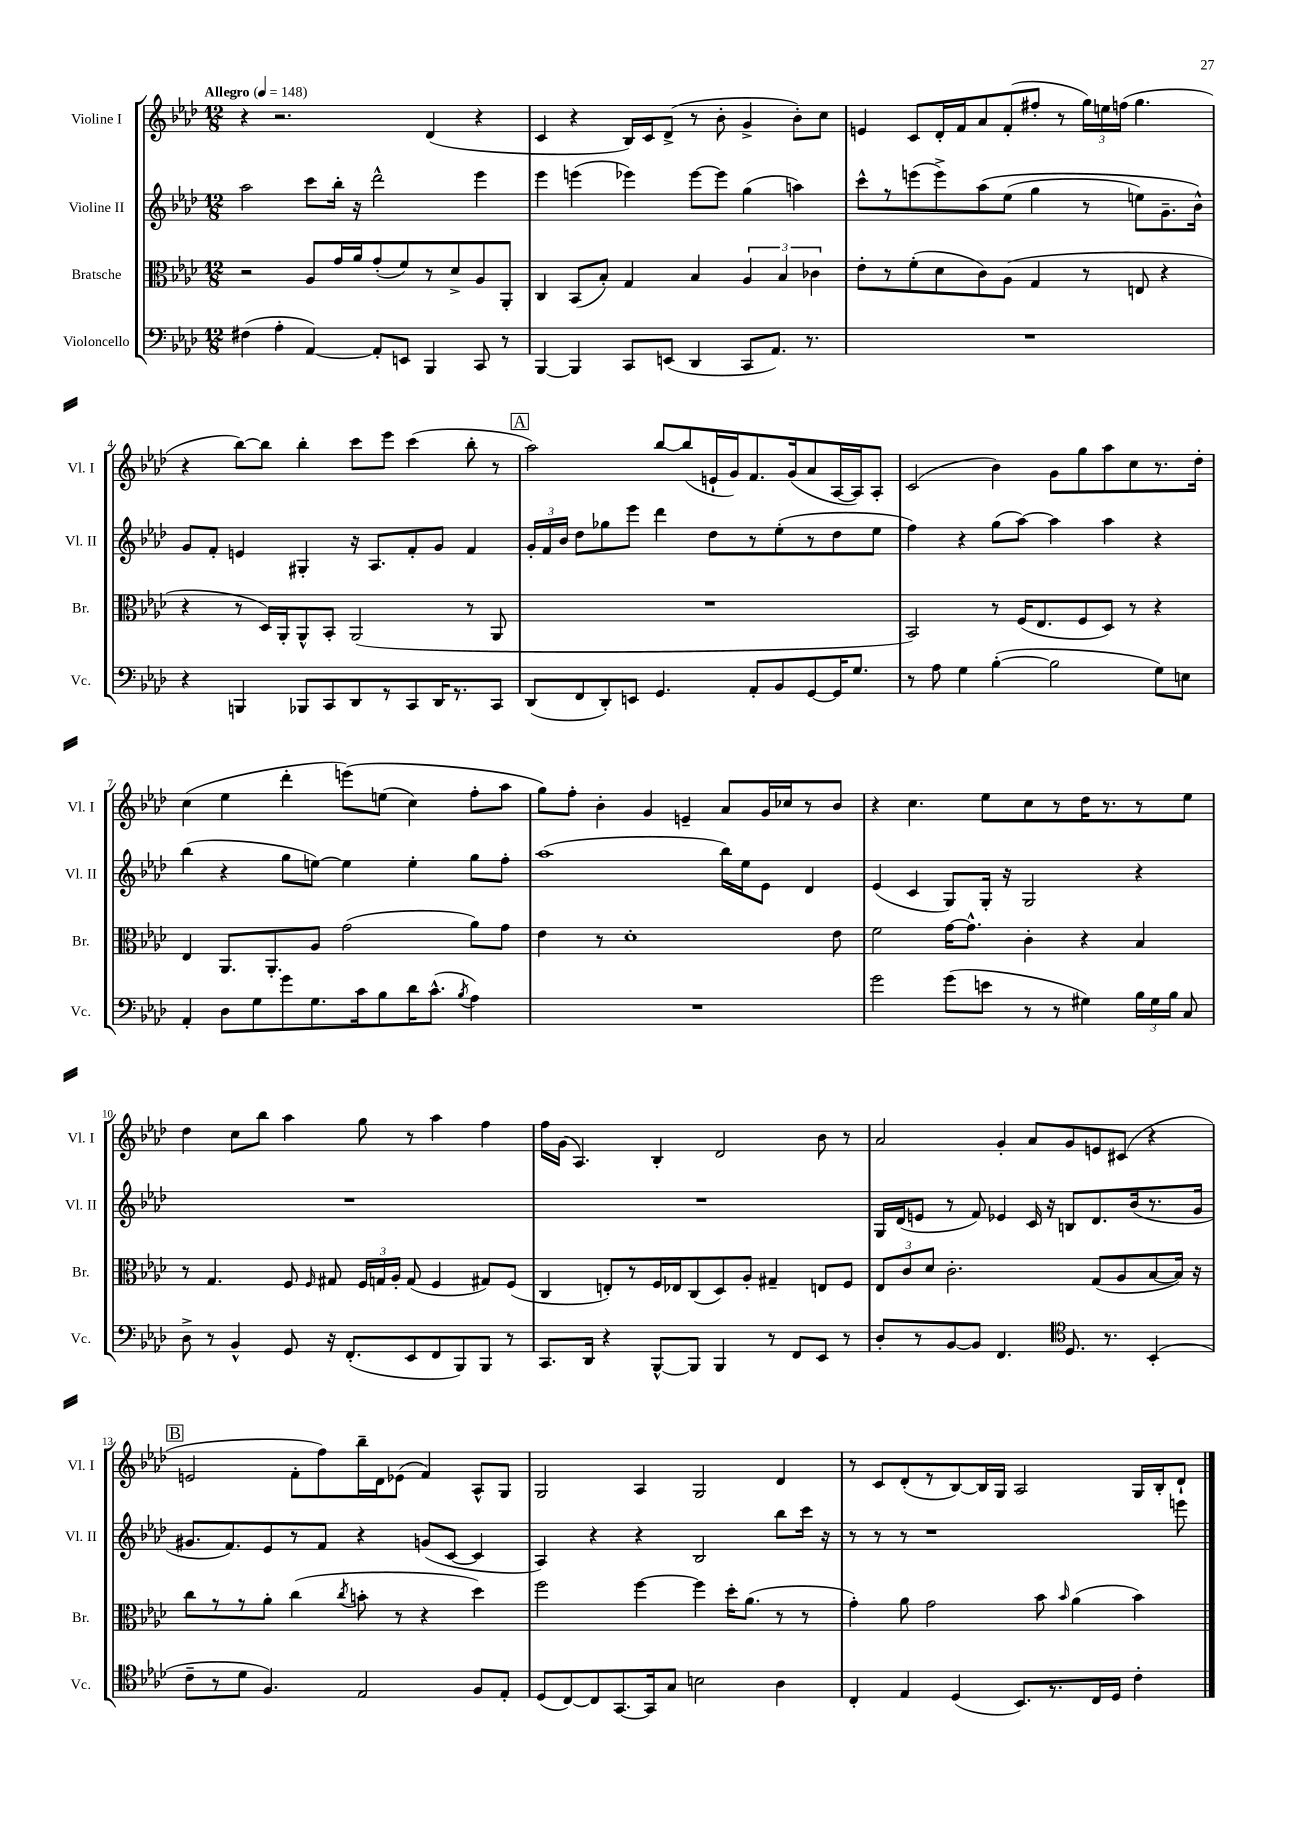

**kern	**kern	**kern	**kern
*part4	*part3	*part2	*part1
*staff4	*staff3	*staff2	*staff1
*I"Violoncello	*I"Bratsche	*I"Violine II	*I"Violine I
*I'Vc.	*I'Br.	*I'Vl. II	*I'Vl. I
*clefF4	*clefC3	*clefG2	*clefG2
*k[b-e-a-d-]	*k[b-e-a-d-]	*k[b-e-a-d-]	*k[b-e-a-d-]
*M12/8	*M12/8	*M12/8	*M12/8
*MM148	*MM148	*MM148	*MM148
=1	=1	=1	=1
!	!	!	!LO:TX:a:B:t=Allegro
(4F#X\	2r	2aa-\	4r
4A-'\	.	.	2.r
[4AA-/)	8A-/L	8ccc\L	.
.	16g/L	16bb-'\Jk	.
.	16a-/J	16r	.
8AA-'/L]	(8g'/	2ddd-^^\	.
8EEn/J	8f/)	.	.
4BBB-/	8r	.	(4d-/
.	8d-^/	.	.
8CC/	8A-/	4eee-\	4r
8r	8AA-'/J	.	.
=2	=2	=2	=2
[4BBB-/	4C/	4eee-\	4c/
4BBB-/]	(8BB-/L	(4eeen\	4r
.	8B-'/J)	.	.
8CC/L	4G/	4eee-X\)	16B-/LL)
.	.	.	16c/J
(8EEn/J	.	.	(8d-^/J
4DD-/	4B-/	[8eee-\L	8r
.	.	8eee-\J]	8b-'\
8CC/L	6A-/	(4gg\	4g^/
8.AA-/J)	.	.	.
.	6B-/	.	.
.	.	4aan\)	8b-'\L)
8.r	.	.	.
.	6c-X\	.	.
.	.	.	8cc\J
=3	=3	=3	=3
1.r	8e-'\L	8ccc^^\L	4en/
.	8r	8r	.
.	(8f'\	(8eeen\	8c/L
.	8d-\	8eee^\)	16d-'/L
.	.	.	16f/J
.	8c\)	(8aa-\	8a-/
.	(8A-\J	(8ee-\J	(8f'/
.	4G/	4gg\	8ff#X'/J
.	.	.	8r
.	8r	8r	24gg\LL)
.	.	.	24een\
.	.	.	(24ffn\JJ
.	8En/	8een\L)	4.gg\
.	4r	8.g~\	.
.	.	16b-^^\Jk)	.
!!LO:LB:g=z
=4	=4	=4	=4
4r	4r	8g/L	4r
.	.	8f'/J	.
4BBBn/	8r	4en/	[8bb-\L)
.	16D-/LL)	.	8bb-\J]
.	16AA-'/J	.	.
8BBB-X/L	8AA-^^/	4G#X'/	4bb-'\
8CC/	8BB-'/J	.	.
8DD-/	(2AA-/	16r	8ccc\L
.	.	8.A-/L	.
8r	.	.	8eee-\J
8CC/	.	8f'/	(4ccc\
16DD-/K	.	8g/J	.
8.r	.	.	.
.	8r	4f/	8bb-'\
8CC/J	8AA-/	.	8r
!!LO:REH:place=s1:t=A
=5	=5	=5	=5
(8DD-/L	1.r	24g'/LL	2aa-\)
.	.	24f/	.
.	.	24b-/JJ	.
8FF/	.	8dd-\L	.
8DD-'/)	.	8gg-X\	.
8EEn/J	.	8eee-\J	.
4.GG/	.	4ddd-\	[8bb-/L
.	.	.	(8bb-/]
.	.	8dd-\L	16en`/L
.	.	.	16g/J)
8AA-'/L	.	8r	8.f/
8BB-/	.	(8ee-'\	.
.	.	.	(16g/k
[8GG/	.	8r	8a-/
16GG/K]	.	8dd-\	[16A-/L
8.G/J	.	.	16A-/J])
.	.	8ee-\J	8A-'/J
=6	=6	=6	=6
8r	2BB-/)	4ff\)	(2c/
8A-\	.	.	.
4G\	.	4r	.
([4B-'\	8r	(8gg\L	4b-\)
.	(16F/KL	[8aa-\J)	.
.	8.E-/	.	.
2B-\]	.	4aa-\]	8g\L
.	8F/	.	8gg\
.	8D-/J)	4aa-\	8aa-\
.	8r	.	8cc\
8G\L)	4r	4r	8.r
8En\J	.	.	.
.	.	.	16dd-'\Jk
!!LO:LB:g=z
=7	=7	=7	=7
4AA-'/	4E-/	(4bb-\	(4cc\
8D-\L	8.AA-/L	4r	4ee-\
8G\	.	.	.
.	8.AA-'/	.	.
8g\	.	8gg\L	4ddd-'\
8.G\	8A-/J	[8een\J)	.
.	(2g\	4ee\]	(8eeen\L)
16c\k	.	.	.
8B-\	.	.	(8een\J
16d-\K	.	4ee'\	4cc\)
(8.c^^\J	.	.	.
8qB-/	.	.	.
4A-\)	8a-\L)	8gg\L	8ff'\L
.	8g\J	8ff'\J	8aa-\J
=8	=8	=8	=8
1.r	4e-\	(1aa-	8gg\L)
.	.	.	8ff'\J
.	8r	.	4b-'\
.	1d-'	.	.
.	.	.	4g/
.	.	.	4en~/
.	.	16bb-\LL)	8a-/L
.	.	16ee-\J	.
.	.	8e-\J	16g/L
.	.	.	16cc-X/J
.	.	4d-/	8r
.	8e-\	.	8b-/J
=9	=9	=9	=9
2g\	2f\	(4e-/	4r
.	.	4c/	4.cc\
(8g\L	[16g\KL	8G/L)	.
.	8.g^^\J]	.	.
8en\J	.	16G'/Jk	8ee-\L
.	.	16r	.
8r	4c'\	2G/	8cc\
8r	.	.	8r
4G#X\)	4r	.	16dd-\K
.	.	.	8.r
24B-\LL	4B-/	4r	8r
24G#\	.	.	.
24B-\JJ	.	.	.
8C/	.	.	8ee-\J
!!LO:LB:g=z
=10	=10	=10	=10
8D-^\	8r	1.r	4dd-\
8r	4.G/	.	.
4BB-^^/	.	.	8cc\L
.	.	.	8bb-\J
8GG/	8F/	.	4aa-\
.	16qqF/	.	.
16r	8G#X/	.	.
(8.FF'/L	.	.	.
.	24F/LL	.	8gg\
.	24Gn/	.	.
.	24A-'/JJ	.	.
8EE-/	(8G/	.	8r
8FF/	4F/	.	4aa-\
8BBB-/)	.	.	.
8BBB-/J	8G#X/L)	.	4ff\
8r	(8F/J	.	.
=11	=11	=11	=11
8.CC/L	4C/	1.r	16ff\LL
.	.	.	(16g\JJ
.	.	.	4.A-/)
16DD-/Jk	.	.	.
4r	8En'/L)	.	.
.	8r	.	.
[8BBB-^^/L	16F/L	.	4B-'/
.	16E-X/J	.	.
8BBB-/J]	(8C/	.	.
4BBB-/	8D-/)	.	2d-/
.	8A-'/J	.	.
8r	4G#X~/	.	.
8FF/L	.	.	.
8EE-/J	8En/L	.	8b-\
8r	8F/J	.	8r
=12	=12	=12	=12
8D-'/L	12E-/L	16G/LL	2a-/
.	.	(16d-/J	.
.	12c/	.	.
8r	.	8en/J	.
.	12d-/J	.	.
[8BB-/	2.c'\	8r	.
8BB-/J]	.	8f/)	.
4.FF/	.	4e-X/	4g'/
.	.	16c/	8a-/L
.	.	16r	.
*clefC4	*	*	*
8.D-/	.	8Bn/L	8g/
.	(8G/L	8.d-/	8en/
8.r	.	.	.
.	8A-/	.	(8c#X/J
.	.	(16b-/k	.
(4BB-'/	[8B-/	8.r	4r
.	16B-/Jk])	.	.
.	16r	16g/Jk	.
!!LO:LB:g=z
!!LO:REH:place=s1:t=B
=13	=13	=13	=13
8c~\L	8cc\L	8.g#X/L	2en/
8r	8r	.	.
.	.	8.f/)	.
8d-\J	8r	.	.
4.F/)	8a-'\J	8e-/	.
.	(4cc\	8r	8f'\L
.	.	8f/J	8ff\)
.	8qcc/	.	.
2E-/	8bn'\	4r	16bb-~\L
.	.	.	16d-\J
.	8r	.	(8e-X\J
.	4r	(8gn/L	4f/)
.	.	[8c/J	.
8F/L	4dd-\)	4c/]	8A-^^/L
8E-'/J	.	.	8G/J
=14	=14	=14	=14
(8D-/L	2ff\	4A-/)	2G/
[8C/)	.	.	.
8C/]	.	4r	.
[8.GG/	.	.	.
.	[4ff\	4r	4A-/
16GG/k]	.	.	.
8G/J	.	.	.
2Bn\	4ff\]	2B-/	2G/
.	16dd-'\KL	.	.
.	(8.a-\J	.	.
4A-\	8r	8bb-\L	4d-/
.	8r	16ccc\Jk	.
.	.	16r	.
=15	=15	=15	=15
4C'/	4g'\)	8r	8r
.	.	8r	8c/L
4E-/	8a-\	8r	(8d-'/
.	2g\	1r	8r
(4D-/	.	.	[8B-/)
.	.	.	16B-/L]
.	.	.	16G/JJ
8.BB-/L)	.	.	2A-/
.	8b-\	.	.
8.r	.	.	.
.	16qqb-/	.	.
.	(4a-\	.	.
16C/L	.	.	.
16D-/JJ	.	.	.
4c'\	4b-\)	.	16G/LL
.	.	.	16B-'/J
.	.	8eeen\	8d-`/J
==	==	==	==
*-	*-	*-	*-
